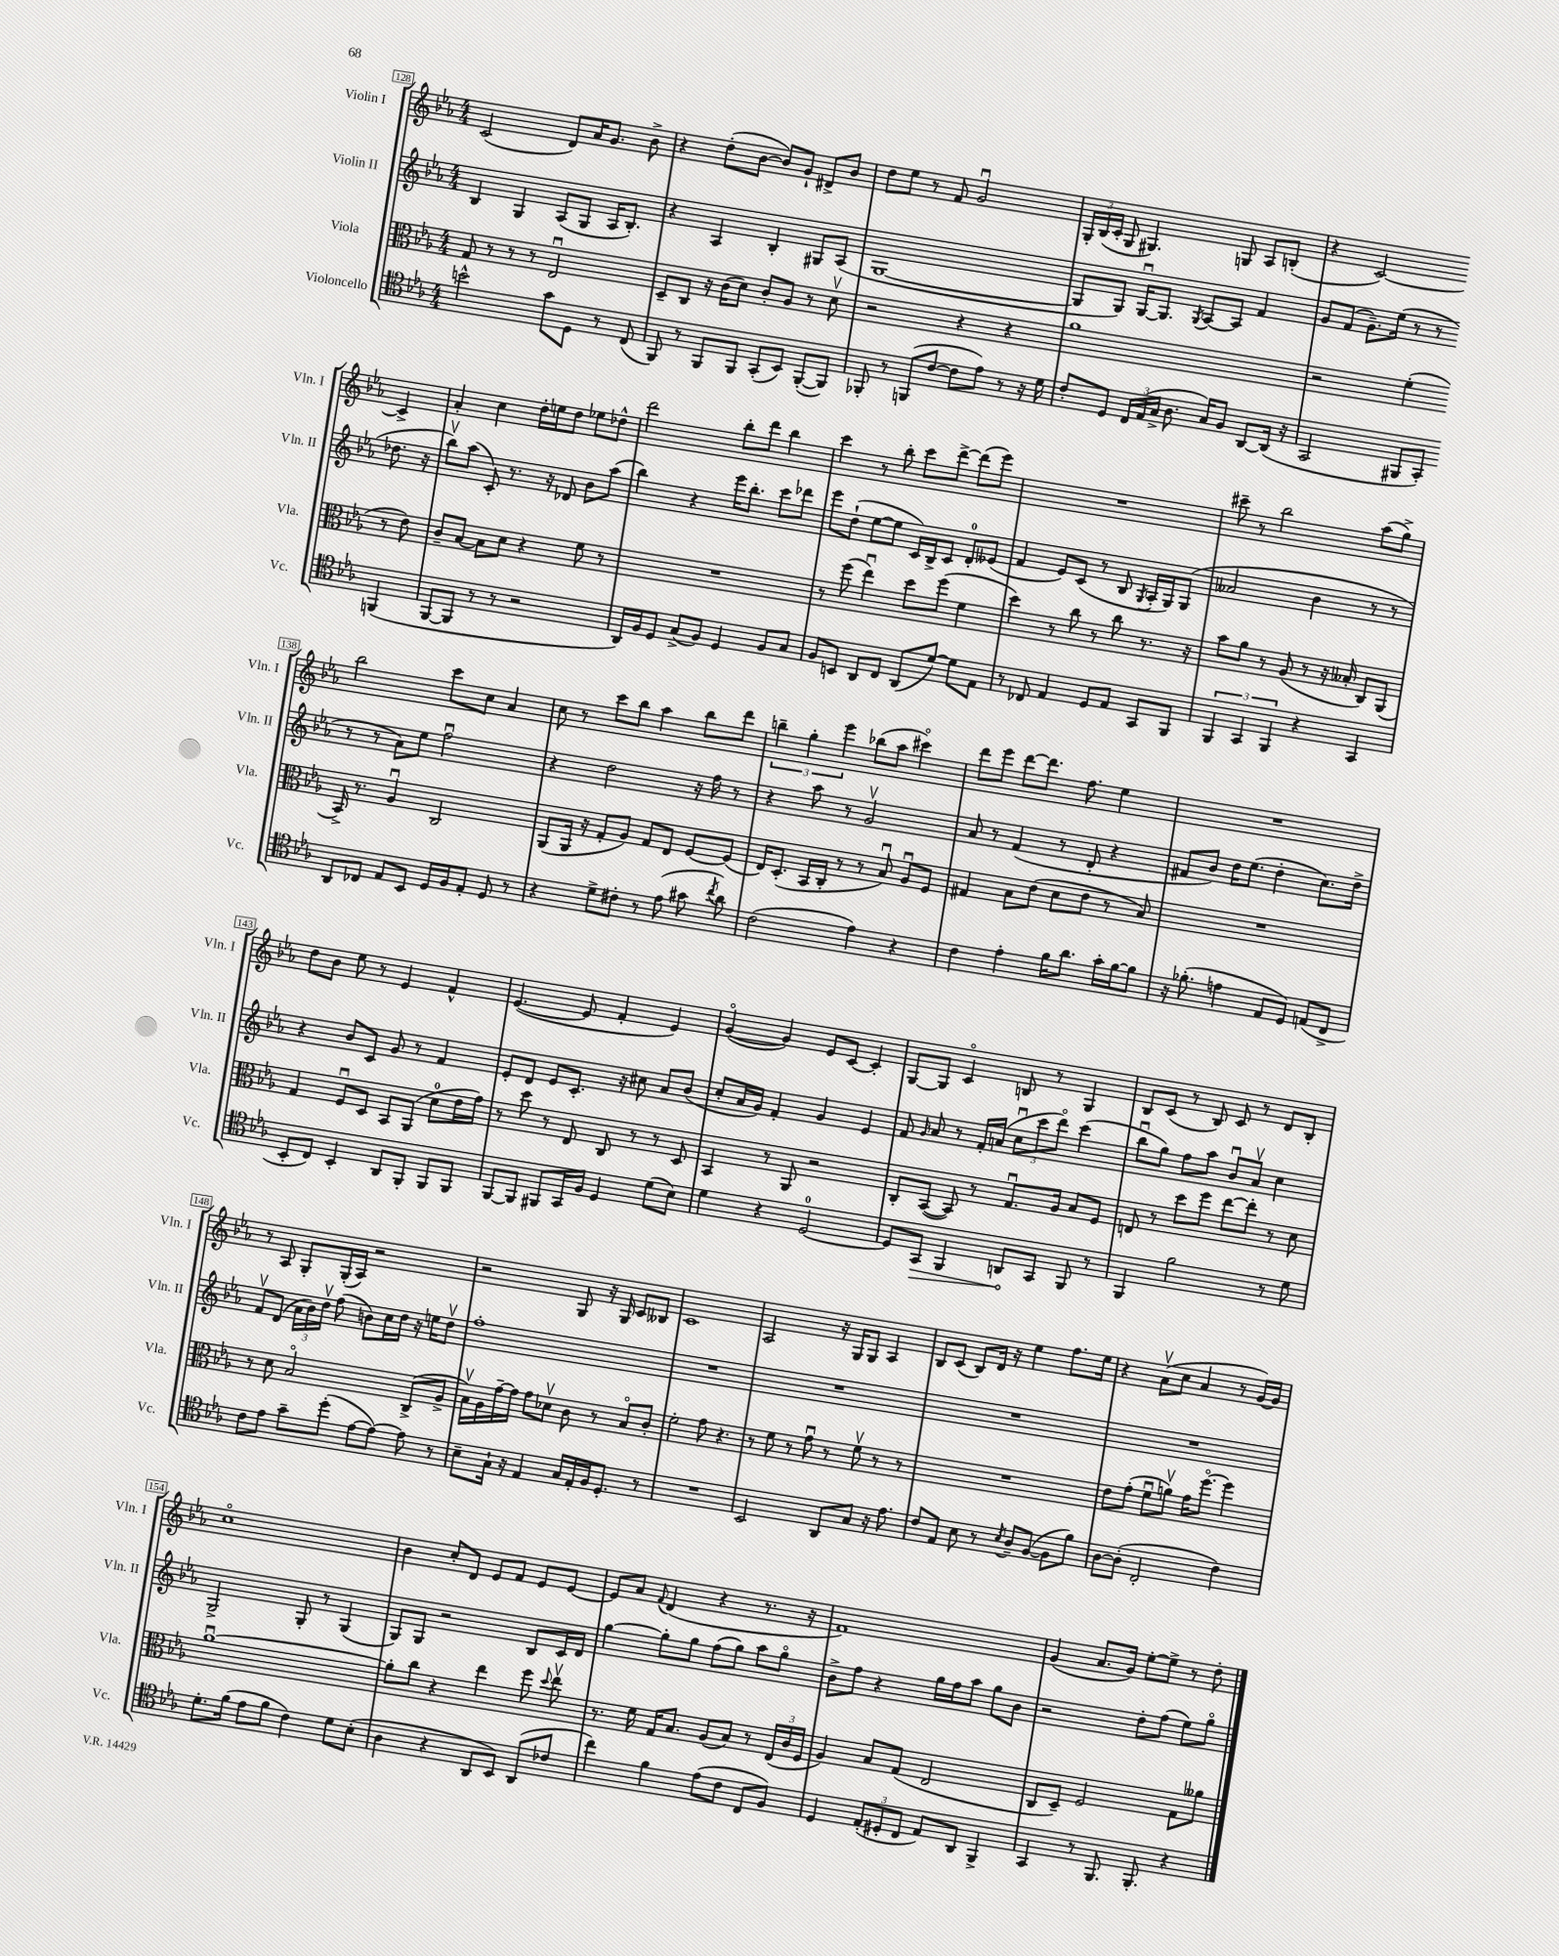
<<
\new StaffGroup <<
\new Staff = "s0" \with { instrumentName = "Violin I" shortInstrumentName = "Vln. I" } {
    \clef treble \key ees \major \numericTimeSignature \time 4/4
    \autoBeamOff c'2( d'8[) aes'16 g'8.] bes'8-> |
    r4 d''8[-.( bes'8]~ bes'8[) g'8]-! dis'8[-> bes'8] |
    d''8[ ees''8] r8 f'8 g'2\downbow |
    \tuplet 3/2 { g16[-. bes16( c'16]-. } g8 gis4.) g8 aes8[ b8]-.( |
    r4 c'2~) c'4-> |
    aes'4-. c''4 d''16[-. e''16 d''8] ees''8[ des''8]-^ |
    d'''2 bes''8[-. d'''8] bes''4 |
    c'''4 r8 bes''8-. c'''8[ d'''8]~-> d'''8[( ees'''8]) |
    R1 |
    cis'''8-- r8 bes''2 aes''8[( g''8]->) |
    bes''2 c'''8[ c''8] aes'4 |
    c''8 r8 c'''8[ bes''8] aes''4 bes''8[ d'''8] |
    \tuplet 3/2 { b''4-- g''4-. ees'''4 } bes''8[( aes''8] cis'''4\flageolet) |
    d'''8[ ees'''8] d'''8[~ d'''8.] f''8. ees''4 |
    R1 |
    d''8[ bes'8] ees''8 r8 ees'4 f'4-^ |
    ees'4.~( ees'8 f'4-. ees'4) |
    g'4~\flageolet( g'4) ees'8[ c'8]~ c'4-. |
    g8[~ g8] c'4\flageolet b8 r8 g4 |
    bes8[ c'8]( r8 bes8) c'8 r8 d'8[ bes8]-. |
    r8 aes8 g8[-. g16-.( aes16]) r2 |
    r2 g8 r16 g16 c'8[ beses8] |
    c'1 |
    aes2 r16 g16[ g8] aes4 |
    bes8[ c'8]( bes8[) d'16] r16 ees''4 f''8.[ ees''16] |
    r4 aes'8[\upbow( c''8] aes'4 r8 g'16[~) g'16] |
    c''1\flageolet |
    bes'4 c''8[-. d'8] ees'8[ f'8] ees'8[ ees'8]~ |
    ees'8[ aes'8] \appoggiatura { f'8 } d'4( r4 r8. r16 |
    f'1) |
    g'4( aes'8.[ g'16]) ees''8[~-. ees''8]-> r8 d''8-. \bar "|." |
}
\new Staff = "s1" \with { instrumentName = "Violin II" shortInstrumentName = "Vln. II" } {
    \clef treble \key ees \major \numericTimeSignature \time 4/4
    \autoBeamOff bes4 g4 aes8[( g8] aes16[ bes8.]-.) |
    r4 aes4 bes4-. gis8[ aes8]( |
    g1~ |
    g8[ g8]) g16[~\downbow g8.] \acciaccatura { g8 } aes8[~ aes8] f'4 |
    g'8[ f'8]( g'8.[--) ees''16]( r8 r8 des''8. r16 |
    bes''8[\upbow) aes''8]( c'8-.) r8. r16 des'8 bes'8[ aes''8]( |
    bes''4) r4 ees'''16[ bes''8.]-. c'''8[ des'''8] |
    ees'''8[ d''8]-!( ees''8[~ ees''8] c'16[) bes16-> c'8] d'8[-0-. eeses'8]( |
    f'4 ees'8[) c'8]( r8 bes8 \acciaccatura { g8 } aes16[-. g16) g8]( |
    aeses'2 bes'4 r8 r8 |
    r8 r8 aes'8[) ees''8] f''2\downbow |
    r4 d''2 r16 f''16 r8 |
    r4 aes''8 r8 g'2\upbow |
    aes'8 r8 f'4( r8 d'8-. r4 |
    fis'8[ bes'8]) d''16[ ees''8.]( d''4-. c''8.[) d''16]-> |
    r4 bes'8[ c'8] g'8 r8 f'4 |
    ees'8[-. d'8] ees'8[ c'8.]-. r16 cis''8 aes'8[ bes'8]( |
    c''8[-. aes'16 g'16]) f'4-. g'4 ees'4 |
    f'8 \grace { g'16 } aes'8 r8 f'16[-. a'16]( \tuplet 3/2 { c''8[\downbow c'''8 d'''8]\flageolet) } c'''4( |
    bes''8[\downbow g''8]) f''8[ aes''8] bes'8[\downbow aes'8]\upbow c''4 |
    f'8[\upbow d'8]( \tuplet 3/2 { aes'16[ bes'16) d''16]\upbow } f''8( b'8[) c''16 d''16] r16 e''16[ d''8]\upbow |
    f''1-. |
    R1 |
    R1 |
    R1 |
    R1 |
    g2-> g8-. r8 g4( |
    g8[) g8] r2 bes8[ c'16 d'16] |
    g''4~ g''8[-. g''8] f''8[( g''8]) aes''8[ g''8]\flageolet |
    bes'8[-> f''8] r4 g''16[ f''16 aes''8] g''8[ bes'8] |
    r2 d''8[-. f''8]( ees''8[) g''8]\flageolet \bar "|." |
}
\new Staff = "s2" \with { instrumentName = "Viola" shortInstrumentName = "Vla." } {
    \clef alto \key ees \major \numericTimeSignature \time 4/4
    \autoBeamOff g8 r8 r8 r8 ees2\downbow |
    d8[-- c8] r16 c'16[( d'8]) c'8[-. aes8] r8 d'8\upbow |
    r2 r4 r4 |
    aes'1 |
    r2 f'4-.( r8 ees'8) |
    c'8[-- bes8]~ bes8[ d'8] r4 f'8 r8 |
    R1 |
    r8 f''8( ees''4\downbow) d''8[ f''8]( f'4 |
    d''4) r8 c''8 r8 c''8 r8. r16 |
    bes'8[ aes'8] r8 aes8( r8 r16 beses16-. c8[) aes,8]( |
    bes,16->) r8. aes4\downbow c2 |
    aes,8[( aes,16] r16 g8[-. aes8]) g8[ ees8] f8[~ f8]( |
    ees16[) d8.]-.( bes,16[ c16]-. r8 r8 bes8\downbow) aes8[\downbow f8] |
    gis4 bes8[ ees'8]( d'8[ ees'8] r8 bes8) |
    R1 |
    g4 f8[\downbow d8] bes,8[ aes,8]( d'8[-0 ees'16 g'16]) |
    r8 d''8 r8 ees8 c8 r8 r8 d8 |
    bes,4 r8 aes,8 r2 |
    c8[-. bes,8]~( bes,8) r8 g8.[\downbow aes16] bes8[ f8] |
    e8 r8 d''8[ f''8] ees''8[~ ees''8]-. r8 d'8 |
    r8 d'8 bes2\flageolet c8[->( aes8]-> |
    bes16[\upbow) aes16 g'16~-- g'16] g'8[ des'8]\upbow c'8 r8 bes8[\flageolet c'8]-. |
    f'2-. g'8 r4. |
    r8 f'8 r8 g'8\downbow r8 f'8\upbow r8 r8 |
    R1 |
    ees'8[ g'8]-.( f'8[\downbow a'8]\upbow) g'16[ f''8.]~\flageolet f''4 |
    aes'1~\downbow |
    aes'8[-. c''8] r4 ees''4 f''8 \appoggiatura { d''8 } ees''8\upbow |
    r8. f'16 g16[ bes8.] aes8[( bes8]) r8 \tuplet 3/2 { ees16[( c'16 f16] } |
    aes4) bes8[ g8]( ees2 |
    c8[ d8]--) f2 g8[ aeses'8] \bar "|." |
}
\new Staff = "s3" \with { instrumentName = "Violoncello" shortInstrumentName = "Vc." } {
    \clef tenor \key ees \major \numericTimeSignature \time 4/4
    \autoBeamOff b'2-^ g'8[ d8] r8 c8( |
    f,8) r8 f,8[ f,8] g,8[-.( bes,8]) f,8[~-.( f,8]) |
    fes,8-. r8 f,8[( c'8]~ c'8[ ees'8]) r8 r16 d'16 |
    c'8[-. d8] \tuplet 3/2 { c16[ ees16( g16]-> } aes8. g16[) f8] aes,8[~ aes,16]( r16 |
    g,2 fis,8[ g,8]-.) f,4( |
    f,8[~ f,8] r8 r8 r2 |
    aes,16[) f16 d8] g8[->( f8]) d4 f8[ g8] |
    f8[ b,8] aes,8[ c8] aes,8[( d'8]~) d'8[ ees8] |
    r8 ces8 ees4 d8[ ees8] g,8[ f,8] |
    \tuplet 3/2 { f,4 g,4 f,4 } r4 g,4 |
    aes,8[ ces8] ees8[ bes,8] d16[ f16 ees8]-. d8 r8 |
    r4 d'8[-> cis'8]-. r8 ees'8( gis'8 \acciaccatura { c''8 } aes'8) |
    c'2( ees'4) r4 |
    c'4 ees'4-. f'16[ aes'8.] g'16[-. f'16~ f'8] |
    r16 fes'8.-.( e'4 ees8[ d8]) e8[( c8]-> |
    bes,8[-. c8]) bes,4-. aes,8[ f,8]-. f,8[ f,8] |
    f,8[~ f,8] fis,8[ g,16 f16] d4 d'8[( bes8]) |
    d'4 r4 d2-0~ |
    d8[ \once \override Hairpin.circled-tip = ##t g,8]\> f,4 a,8[\! g,8] f,8 r8 |
    f,4 f'2 r8 d'8 |
    c'8[ ees'8] g'8[-- d''8]-.( ees'8[~ ees'8]~) ees'8 r8 |
    bes8[-- g16]-! r16 ees4 g16[ ees16-. f16 d8.]-. r8 |
    R1 |
    bes,2 aes,8[ g8] r16 ees'8. |
    c'8[ ees8] bes8 r8 \acciaccatura { bes8 } aes8[-- f8]~( f8[ f'8]) |
    aes8[~ aes8]-.( c2-. c'4) |
    d'8.[-. f'16]( ees'8[ f'8] c'4) d'8[ bes8]-.( |
    aes4 r4 aes,8[ bes,8]) aes,8[( ces'8] |
    c''4) f'4 ees'8[( c'8] c8[ f8]) |
    d4 \tuplet 3/2 { ees8[-.( dis8-. c8] } ees8[) aes,8] f,4-> |
    g,4 r8 f,8. f,8.-. r4 \bar "|." |
}
>>
>>
\layout { \context { \Score currentBarNumber = #128 \override BarNumber.stencil = #(make-stencil-boxer 0.1 0.3 ly:text-interface::print) } }
